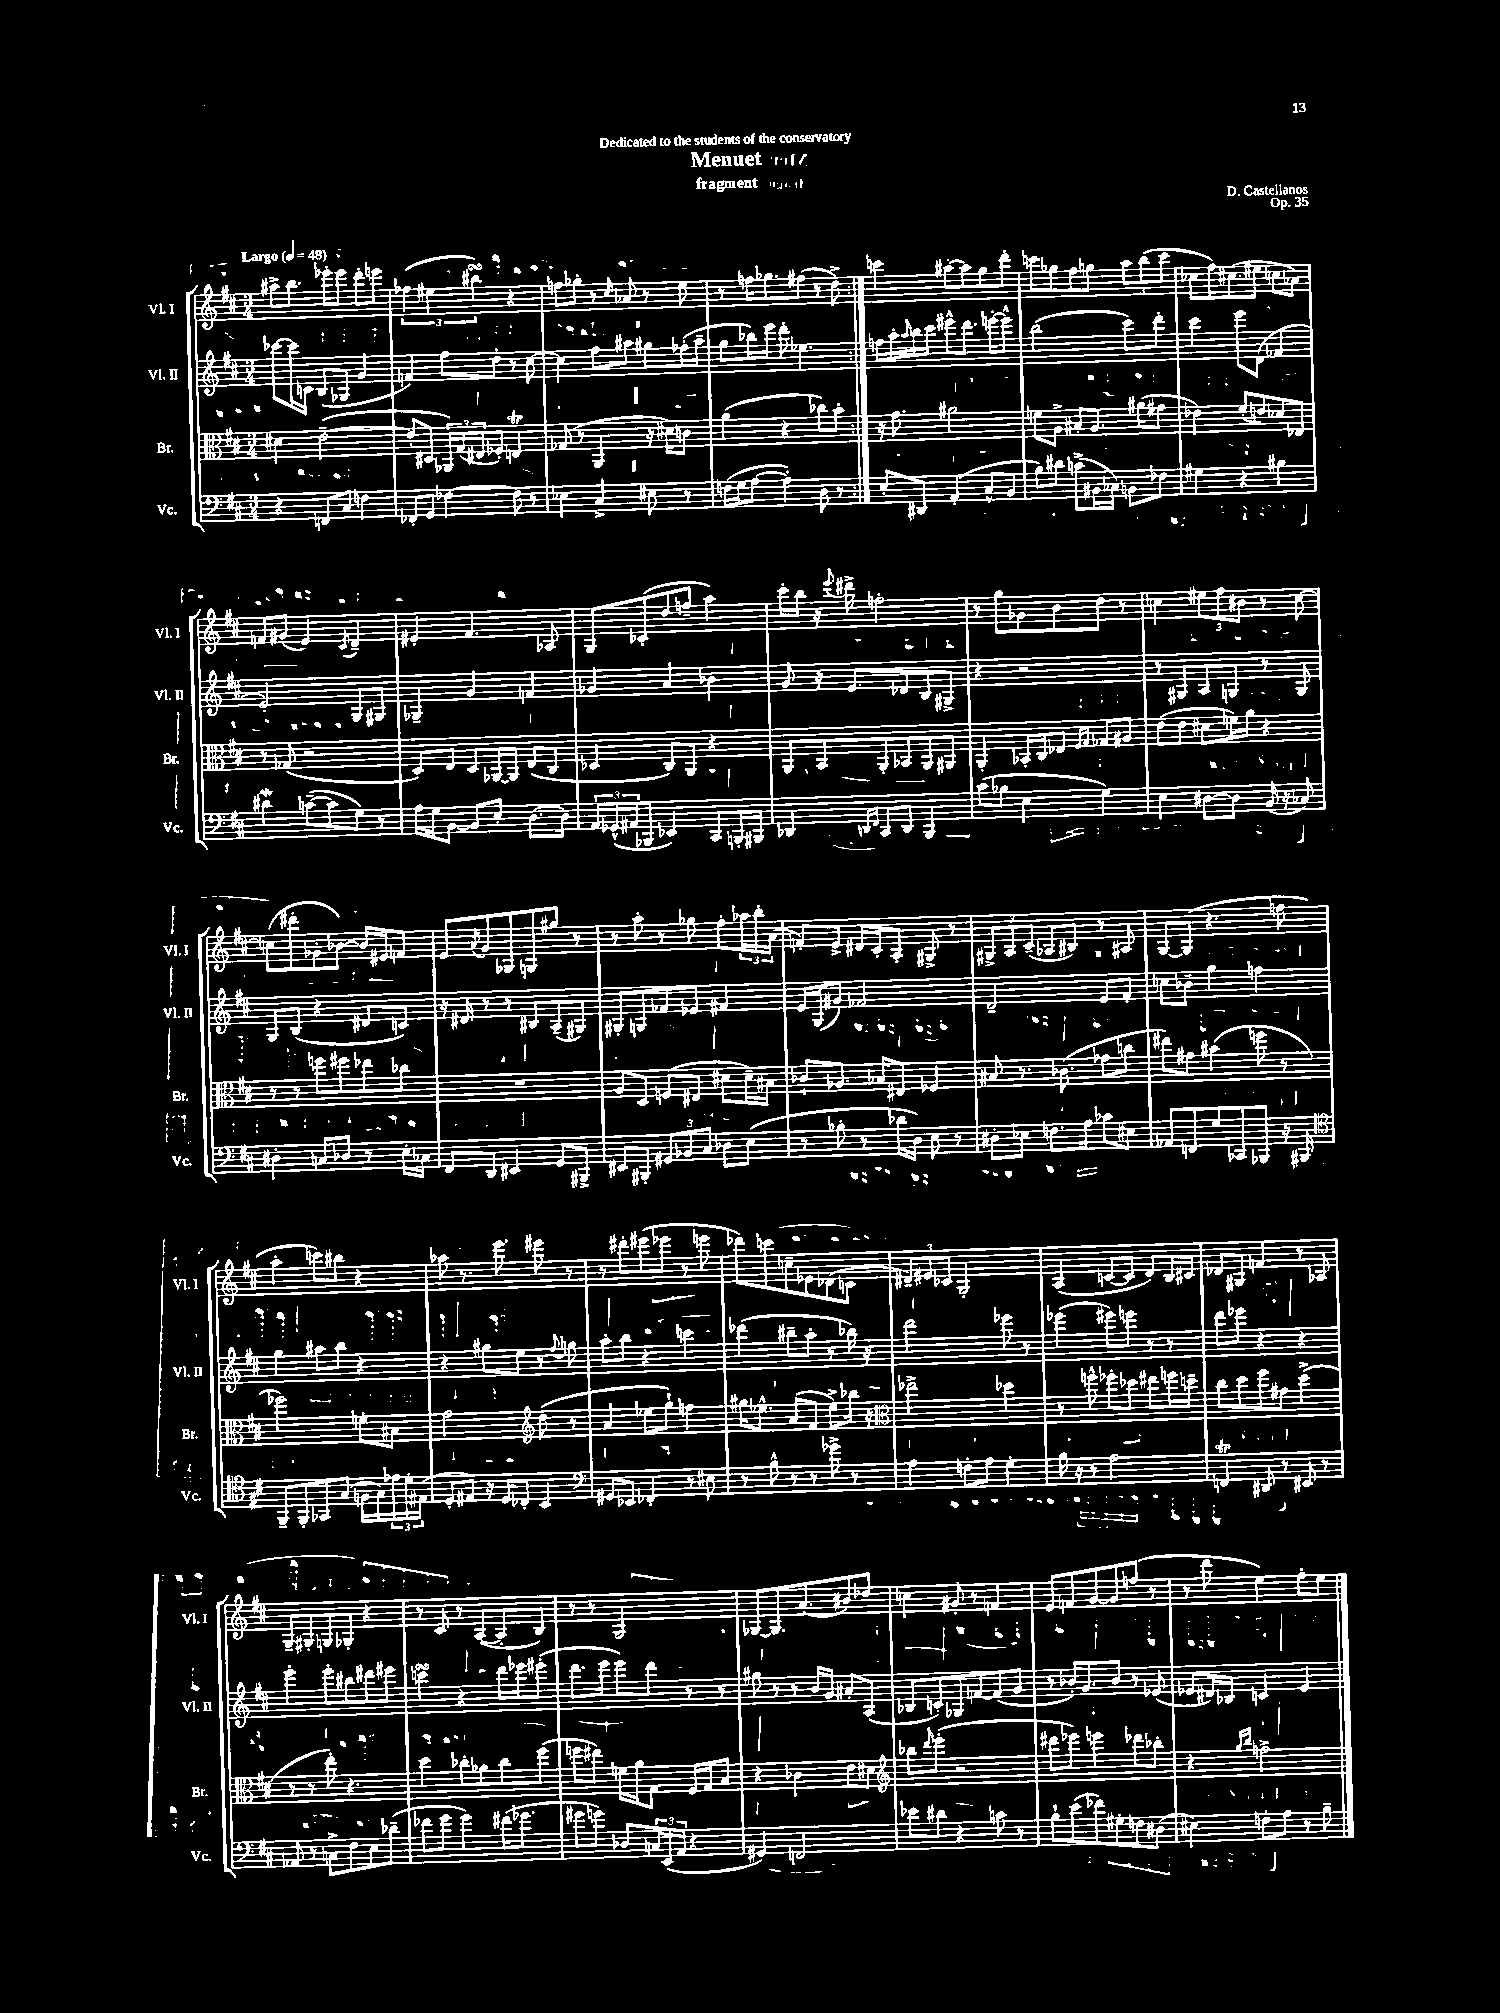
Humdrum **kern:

**kern	**kern	**kern	**kern
*part4	*part3	*part2	*part1
*staff4	*staff3	*staff2	*staff1
*I"Vc.	*I"Br.	*I"Vl. II	*I"Vl. I
*I'Vc.	*I'Br.	*I'Vl. II	*I'Vl. I
*clefF4	*clefC3	*clefG2	*clefG2
*k[f#c#]	*k[f#c#]	*k[f#c#]	*k[f#c#]
*M3/4	*M3/4	*M3/4	*M3/4
*MM48	*MM48	*MM48	*MM48
=1	=1	=1	=1
!	!	!	!LO:TX:a:B:t=Largo
4r	4d#X\	[8ccc-X\L	8aa#X^\L
.	.	16ccc-\L]	8.bb\J
.	.	16cn\JJ	.
8FFn/L	([2e~\	(8B/L	.
.	.	.	16eee-X'\KL
8C#/J	.	8G-X/J	8eee-\J
4Fn\	.	4g/	8ddd'\L
.	.	.	8eeen\J
=2	=2	=2	=2
8FF-X'/L	8e'/L]	4fn/)	(6ff-X\
8GG/J	8D#X/J	.	.
.	.	.	6ee#X\
[4F-X\	24AA-X/LL)	8ff#\L	.
.	(24G/	.	.
.	24E#X/J	.	6bb#XsSsS\)
.	8F-X'/J)	8dd'\J	.
8F-\]	4EnT/	8r	4r
8r	.	[8cc#\	.
=3	=3	=3	=3
4E-X\	(8G-X/	4cc#\]	8ffn\L
.	8r	.	8gg-X'\J
4C#^/	4AA/	8ff#\L	8r
.	.	.	16qqcc#/
.	.	8aa#X\J	8a-X/
8E#X\	16r	8gg#X\L	8r
.	16d#X\KL)	.	.
8r	8cn\J	(16ff-X'\L	8ee\
.	.	16aa#~\JJ	.
=4	=4	=4	=4
(16Fn\LL	(4a\	8gg\L	8r
16G\J	.	.	.
[8A\J	.	16bb-X\L)	16ffn\KL
.	.	16eee\JJ	8.gg-X\
4A'\])	4r	8ddd'\	.
.	.	4.ee-X\	(8ff#X\J
8D\	8cc-X\L)	.	8r
8r	8b'\J	.	8dd^\)
=5:|!	=5:|!	=5:|!	=5:|!
8E'/L	16r	16ffn\LL	4cccn\
.	8.g\	16aa'\	.
.	.	16qqaa/	.
8DD#X/J	.	16bb\	.
.	.	16ccc#\JJ	.
(4AA'/	2a#X\	8eee#X^^\L	[8aa#X'\L
.	.	8.ddd\J	8aa#\]
8C#^^/L	.	.	8gg\
.	.	[16eeen'\KL	.
8BB/J	.	8eee^^\J]	8ddd'\J
=6	=6	=6	=6
8B\L)	8fn\L	(2bb\	8cccn\L
8d#X\J	8A^\J	.	8gg-X\
(8cn^\L	8B#X'/L	.	8ff#\
16BB#X\L	8.A/J	.	8ggn\J
16C-X\JJ)	.	.	.
8BBn\L	.	8ccc#\L)	12aa\L
.	(16a#X\KL	.	.
.	.	.	(12bb\
8F-X\J	8g#X\J	8ddd'\J	.
.	.	.	12ccc\J
=7	=7	=7	=7
4G#X\	4e-X\)	4ccc#\	8cc-X\L
.	.	.	16ff#\K)
.	.	.	(8.cc#X\
4r	(8f#'/L	8eee\L	.
.	8en/)	(8d\J	8ee#X\J
4B#X\	8d-X/	4f-X/	8ccn\L
.	8E-X/J	.	8a-X\J)
!!LO:LB:g=z
=8	=8	=8	=8
4d#XW\	8r	2e'/)	8fn/L
.	(8G-X/	.	(8g#X/J
([8cn~\L	2r	.	4e/)
8c\]	.	.	.
.	.	.	8qc#/
8G\J)	.	8G/L	4d~/
8r	.	8G#X/J	.
=9	=9	=9	=9
16A\LL	8D/L)	4G-X~/	4e#X'/
16G\J	.	.	.
[8BB\J	8E/J	.	.
8BB/L]	8D/L	4g/	4.f#/
8E'/J	[16AA-X/L	.	.
.	16AA-/JJ]	.	.
[8.D\L	(8E/L	4fn/	.
.	8C#/J	.	8A-X/
16D\Jk]	.	.	.
=10	=10	=10	=10
24AA/LL	4D-X/	4g-X/	8G/L
(24GG-X^^/	.	.	.
24AA#X/J	.	.	.
8BBB-X/J	.	.	(8c-X'/
4EE-X/)	8C#/L)	4a/	8dd/
.	8AA/J	.	8ffn~/J
8CC#/L	4r	4b-X\	4aa\)
16BBBn'/L	.	.	.
16BBB#X/JJ	.	.	.
=11	=11	=11	=11
4DD-X/	8AA/L	8g/	16ccc#'\LL
.	.	.	16bb\JJ
.	8BB/	16r	16r
.	.	.	8qqeee/
.	.	8.e/L	16ddd#X^\
16qqDDn/LL	.	.	.
16qqFF#/JJ	.	.	.
8CC#/L	8AA'/	.	2ffn'\
8DD/J	8BB-X/	8d-X/	.
4BBB/	8AA/	8B/	.
.	8AA#X/J	8G#X^/J	.
=12	=12	=12	=12
(8c#\L	4AA'/	4r	8r
8B-X\J	.	.	8gg\L
4E\	16BB-X'/LL	2r	8g-X\
.	16C#/J	.	.
.	8E-X/J	.	8b\
.	16qqF#/LL	.	.
.	16qqG/JJ	.	.
4G\)	8G-X/L	.	8dd\J
.	8A#X/J	.	8r
=13	=13	=13	=13
4E\	(8e\L	8r	4ccn\
.	8e\J	8G#X/L	.
[8D#X\L	8d#X\L	8A/	12ee#X\L
.	.	.	12ff#\
8D#\J]	16fn\L)	8Gn/J	.
.	.	.	12b#X\J
.	16a\JJ	.	.
(16BB/	4r	8r	8r
16r	.	.	.
8C-X/)	.	8G/	[8cc\
!!LO:LB:g=z
=14	=14	=14	=14
4D#X'\	8r	8G/L	(8ccn\L]
.	8r	(8B/J	8ddd#X'\
8Cn/L	8ffn\L	4r	8g-X'\
8D-X/J	8ff#X\	.	[8b-X\J)
8r	8ee-X\	8d#X/L	16b-/LL]
.	.	.	16e#X/J
16E'\LL	8cc-X\J	8cn/J)	8fn/J
16C-X\JJ	.	.	.
=15	=15	=15	=15
8FF#/L	2.r	16r	8e/L
.	.	16d#X/	.
.	.	.	8qa/
8DD/J	.	8r	8g/
4EE#X/	.	8r	8G-X/
.	.	8B#X/L	8Gn/
8GG/L	.	(8A~/	8gg#X/J
8BBB#X^/J	.	8G#X/J)	8r
=16	=16	=16	=16
8EE#X/L	8A/L	8G#X'/L	8r
8BBB#X'/J	8D/J	8Gn/	8aa'\
12GG#X/L	(8Fn/L	8f-X/	8r
12BB-X/	.	.	.
.	8E#X/J	8e-X/J	8gg-X\
12C#/J	.	.	.
8D-X\L	8d#X\L	4f#X/	8ff#'\L
(8E\J	16d#~\L)	.	24aa-X\L
.	.	.	24bb'\
.	16B#X\JJ	.	.
.	.	.	(24a\JJ
=17	=17	=17	=17
8r	8c-X`/L	16e/LL	8fn'/L)
.	.	(16G/J	.
8B-X'\	8.A-X/J	8g#X/J)	8e^/J
8r	.	2f-X/	16d#X/LL
.	16B-X/KL	.	16c#'/J
16d-X\LL	8E#X/J	.	8A'/J
16D\JJ)	.	.	.
8E\	4F-X/	.	8G#X^/
8r	.	.	8r
=18	=18	=18	=18
8D#X'\L	8B#X/	2d~/	12G#X^/L
.	.	.	12A/
8E-X\J	8.r	.	.
.	.	.	(12c#~/J
8.Fn\L	.	.	8A-X/L
.	(8.c-X\	.	.
.	.	.	8B#X/J)
16A\Jk	.	.	.
8c-X\L	8g-X\L	8e/L	8r
8E#X\J	8ccn\J	8f#'/J	8A#X/
=19	=19	=19	=19
8AA-X/L	8ee#X\L)	8ccn\L	[8G/L
8FFn/	8g#X\J	8b-X~\J	(8G/J]
8G/	(4b#X\	4gg\	4.r
8CC-X/	.	.	.
8BBB-X/J	8ffn\	4ffn\	.
16r	8r	.	8ffn\
16BBB#X/	.	.	.
!!LO:LB:g=z
=20	=20	=20	=20
*clefC4	*	*	*
8FF#~/L	2ff-X\)	4gg\	4aa'\
8FF#'/	.	.	.
8GG-X/	.	8aa#X\L	8cccn\L)
(8G/J	.	8bb\J	8bb#X\J
16Fn\LL	8fn'\L	4r	4r
16G\)	.	.	.
24e-X\	8B#X\J	.	.
24d'\	.	.	.
(24E#X\JJ	.	.	.
=21	=21	=21	=21
8D'/L	2g\	4r	8aa-X\
8E#X/J)	.	.	8.r
16r	.	8gg#X\L	.
16D/KL	.	.	8.eee\
8C-X'/J	.	8ee\J	.
*	*clefG2	*	*
4BB/	(8dd\	8r	8eee#X\
.	.	8qqff#/	.
.	8r	8ggn\	8r
=22	=22	=22	=22
*clefF4	*	*	*
8GG#X/L	4a/	8aa'\L	8r
8EE-X/J	.	8bb\J	8ddd#X'\L
4FF-X'/	8ee-X\L	4r	(8eee#X\
.	8gg`\J)	.	8eee-X\J
8r	4ffn\	4cccn\	8r
8E#X\	.	.	8eeen\
=23	=23	=23	=23
8r	16gg#X\KL	(4ddd-X\	8ddd-X\L)
.	8.ee-X^^\J	.	.
8B^^\	.	.	8cccn\
8r	(8a/L	8bb#X~\L	8ccn~\
8r	8f#/J	8aa'\J	8e-X\
8g-X^\	8ee-^\L)	8r	(8d-X\
8r	16bb-X\Jk	16bb-X\)	8cn\J
.	16r	16r	.
=24	=24	=24	=24
*	*clefC3	*	*
4A\	2ee-X^\	2ddd\	12d#X~/L)
.	.	.	12e#X/
.	.	.	12c-X/J
8Fn'\L	.	.	2G'/
8A\J	.	.	.
4G'\	4dd-X\	8eee-X\	.
.	.	8r	.
=25	=25	=25	=25
16B\	8r	(4eee-X\	(4A/
16r	.	.	.
8r	8ffn^^\	.	.
2A\	8ff-X'\L	8eee#X\L)	[8cn/L
.	8dd-X\J	8eeen\J	8c/J]
.	8ee#X\L	8r	8d/L)
.	16ffn\L	8r	16B/L
.	16ddn~\JJ	.	16c#X/JJ
=26	=26	=26	=26
4FFnT/	8cc#\L	8ddd\L	8d-X/L
.	8dd\	8eee-X\J	8G#X/J
8DD#X/	8ff#\	4r	4fn/
8r	8g#X\J	.	.
8EE#X/	(4dd^\	4r	8r
8r	.	.	8A-X/
!!LO:LB:g=z
=27	=27	=27	=27
8AA-X/	8r	4eee'\	8G~/L
8r	8r	.	8G#X'/
8Cn^\L	8ee'\)	8eee'\L	8Gn/
8F#\	4.r	8bb#X\	8G-X'/J
8E\	.	8ddd#X\	4r
(8d-X~\J	.	8eee#X\J	.
=28	=28	=28	=28
8f-X\L	4dd\	4cccnsSSs\	8r
8g\J	.	.	8c#/
4g\)	8cc-X'\L	4r	8r
.	8a-X\	.	([8A/L
(16f#X\KL	8cc-\	16ddd\LL	8A'/]
8.g-X\J	.	16eee-X\J	.
.	(8ff#\J	(8eee#X'\J	8B/J)
=29	=29	=29	=29
8g#X\L	8ffn\L	8.ddd\L	8r
8gn\J)	8ee#X\J)	.	8r
.	.	16eee\Jk	.
8D-X/L	16fn\LL	8eee\L)	2G/
.	16a\J	.	.
24Cn/L	8G\J	8ddd\J	.
(24EE/	.	.	.
24AA/JJ	.	.	.
4r	16F#/LL	8r	.
.	16G/J	.	.
.	8B/J	8r	.
=30	=30	=30	=30
4GG#X/)	4r	8gg#X\	[8G-X/L
.	.	8r	8.G-/]
2FFn/	4c-X\	8r	.
.	.	.	(8.a/
.	.	16b/LL	.
.	.	16g/JJ	.
.	8e\L	8a#X'/L	8b#X/)
.	8d#X\J	(8A/J	8dd-X/J
=31	=31	=31	=31
*	*clefG2	*	*
8e-X\L	8bb-X\L	8B-X/L	4ccn\
.	16qqddd/	.	.
8d#X\J	(8eee'\J	8cn'/)	.
4r	2r	8G-X/	8g#X'/
.	.	[8fn/	8r
8cn\	.	(8f/]	4fn/
8r	.	8g/J	.
=32	=32	=32	=32
8B`\L	8ddd#X\L	8r	8e/L
(8e\	8eee-X\J)	16b-X'/KL)	8fn/
.	.	8.g/	.
8f-X\)	4eeen\	.	[8g/
8G#X'\	.	8b-/J	8g/]
8Fn\	8ddd-X\L	8r	(8ffn/J
(8D#X\J	8bb-X'\J	(8e-X/	8r
=33	=33	=33	=33
4E#X\)	4r	8e-X/L	8r
.	.	16d#X/L)	8ddd\
.	.	16B-X/JJ	.
.	16qqgg/LL	.	.
.	16qqbb/JJ	.	.
8Fn'\L	2ffn^\	4cn/	4ee\)
8A\J	.	.	.
8r	.	4e-/	8ff#'\L
8B~\	.	.	8ee\J
==	==	==	==
*-	*-	*-	*-
